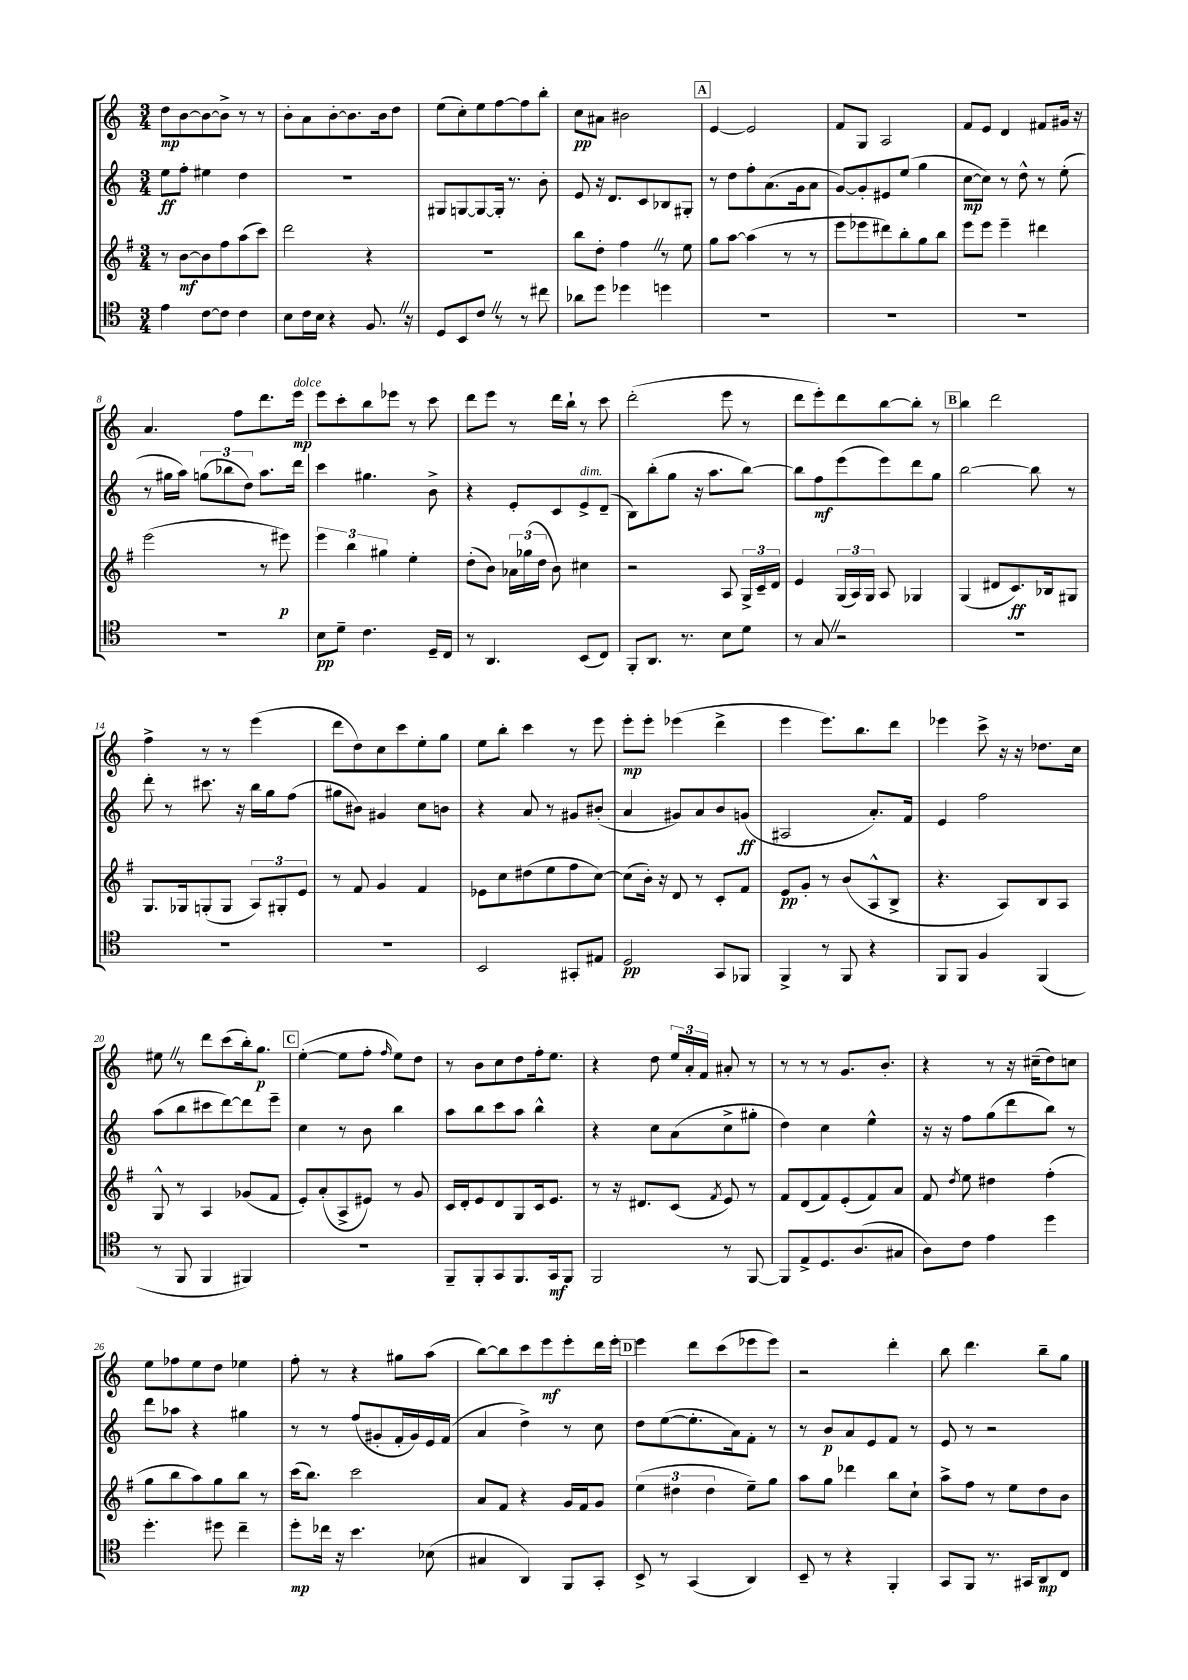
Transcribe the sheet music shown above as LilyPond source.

<<
\new StaffGroup <<
\new Staff = "s0" {
    \clef treble \key c \major \numericTimeSignature \time 3/4
    \autoBeamOff d''8[\mp b'8~ b'8~ b'8]-> r8 r8 |
    b'8[-. a'8 b'8~-. b'8. b'16 d''8] |
    e''8[( c''8-.) e''8 f''8~ f''8 b''8]-. |
    c''8[\pp ais'8] bis'2 |
    \mark \markup { \box "A" } e'4~ e'2 |
    f'8[ g8] a2 |
    f'8[ e'8] d'4 fis'8[ gis'16] r16 |
    a'4. f''8[ d'''8. e'''16]\mp^\markup { \italic "dolce" } |
    e'''8[ c'''8-. b''8 ees'''8] r8 c'''8 |
    d'''8[ e'''8] r8 d'''16[ b''16]-! r8 c'''8 |
    d'''2-.( e'''8 r8 |
    d'''8[ e'''8-.) d'''8 b''8~ b''8]-. r8 |
    \mark \markup { \box "B" } b''4 d'''2 |
    f''4-> r8 r8 e'''4( |
    d'''8[ d''8) c''8 c'''8 e''8-. g''8] |
    e''8[ b''8]-. c'''4 r8 e'''8 |
    e'''8[-.\mp e'''8]-. ees'''4( d'''4-> |
    e'''4 e'''8.[) b''8. d'''8] |
    ees'''4 c'''8-> r16 r16 des''8.[ c''16] |
    eis''8 \once \override BreathingSign.text = \markup { \musicglyph "scripts.caesura.straight" } \breathe r8 d'''8[ c'''8( b''16-.) g''8.]\p |
    \mark \markup { \box "C" } e''4~-.( e''8[ f''8]-. \grace { f''16 } e''8[) d''8] |
    r8 b'8[ c''8 d''8 f''16-. e''8.] |
    r4 d''8 \tuplet 3/2 { e''16[ a'16-. f'16] } ais'8-. r8 |
    r8 r8 r8 g'8.[ b'8.]-. |
    r4 r8 r16 cis''16[--( d''8) c''8] |
    e''8[ fes''8 e''8 d''8] ees''4 |
    f''8-. r8 r4 gis''8[ a''8]( |
    b''8[~) b''8 c'''8 e'''8\mf e'''8-. d'''16 e'''16]-. |
    \mark \markup { \box "D" } e'''4 d'''8[ c'''8( ees'''8 ees'''8]) |
    r2 d'''4-. |
    b''8 d'''4. b''8[-- g''8] \bar "|." |
}
\new Staff = "s1" {
    \clef treble \key c \major \numericTimeSignature \time 3/4
    \autoBeamOff e''8[\ff f''8]-. eis''4 d''4 |
    R2. |
    gis8[ g8~ g8~ g16]-. r8. b'8-. |
    e'8 r16 d'8.[ c'8 bes8 gis8]-. |
    \mark \markup { \box "A" } r8 d''8[ f''8-. a'8.( g'16 a'8] |
    g'8[~) g'8-. eis'8 e''8]( g''4 |
    c''8[~\mp c''8]) r8 d''8-^ r8 e''8-.( |
    r8 gis''16[ a''16]) \tuplet 3/2 { g''8[( bes''8 d''8]) } a''8.[ d'''16] |
    c'''4 gis''4. b'8-> |
    r4 e'8[-. c'8 e'8->^\markup { \italic "dim." } d'8]--( |
    b8[) b''8-.( g''8] r16 a''8.[ b''8]~) |
    b''8[ f''8\mf e'''8( e'''8) d'''8 g''8] |
    \mark \markup { \box "B" } b''2~ b''8 r8 |
    d'''8-. r8 cis'''8. r16 b''16[ g''16 f''8]( |
    gis''8[ bis'8]) gis'4 c''8[ b'8] |
    r4 a'8 r8 gis'8[ bis'8]-.( |
    a'4 gis'8[) a'8 b'8 g'8]\ff( |
    ais2 a'8.[-.) f'16] |
    e'4 f''2 |
    a''8[( b''8 cis'''8 d'''8~) d'''8 e'''8]-- |
    \mark \markup { \box "C" } c''4 r8 b'8 b''4 |
    a''8[ b''8 c'''8 a''8] b''4-^ |
    r4 c''8[ a'8( c''8-> gis''8]-. |
    d''4) c''4 e''4-^ |
    r16 r16 f''8[ g''8( d'''8 b''8]) r8 |
    d'''8[ aes''8] r4 gis''4 |
    r8 r8 f''8[( gis'8-. f'16-. gis'16) e'16 f'16]( |
    a'4 d''4->) r8 c''8 |
    \mark \markup { \box "D" } d''8[ e''8~( e''8.-. a'16) f'8]-. r8 |
    r8 b'8[\p a'8 e'8 f'8] r8 |
    e'8 r8 r2 \bar "|." |
}
\new Staff = "s2" {
    \clef treble \key g \major \numericTimeSignature \time 3/4
    \autoBeamOff r8 b'8[~\mf b'8 fis''8 a''8( c'''8]) |
    d'''2 r4 |
    R2. |
    b''8[ d''8]-. fis''4 \once \override BreathingSign.text = \markup { \musicglyph "scripts.caesura.straight" } \breathe r8 e''8 |
    \mark \markup { \box "A" } g''8[ a''8]~ a''4( r8 r8 |
    e'''8[ ees'''8 dis'''8) b''8-. g''8 b''8] |
    e'''8[ e'''8] e'''4-- dis'''4 |
    e'''2( r8 eis'''8\p) |
    \tuplet 3/2 { e'''4 b''4 gis''4 } e''4-. |
    d''8[-.( b'8]) \tuplet 3/2 { aes'16[ ges''16( d''16] } b'8) cis''4 |
    r2 a8 \tuplet 3/2 { g16[-> c'16-- d'16] } |
    e'4 \tuplet 3/2 { g16[( a16) g16] } a8 ges4 |
    \mark \markup { \box "B" } g4( dis'8[ c'8.\ff) bes16 gis8] |
    g8.[ ges16 g8-.( g8] \tuplet 3/2 { a8[) gis8-. e'8] } |
    r8 fis'8 g'4 fis'4 |
    ees'8[ c''8 dis''8( e''8 fis''8 c''8]~) |
    c''8[( b'16]-.) r16 d'8 r8 c'8[-. fis'8] |
    e'8[\pp g'8]-. r8 b'8[( a8-^ b8]-> |
    r4. a8[) b8 a8] |
    g8-^ r8 a4 ges'8[( fis'8] |
    \mark \markup { \box "C" } e'8[-.) a'8-.( a8-> eis'8]) r8 g'8 |
    c'16[ d'16-. e'8 d'8 g8 c'16 e'8.] |
    r8 r16 dis'8.[ c'8]( \acciaccatura { fis'8 } e'8) r8 |
    fis'8[ d'8( fis'8) e'8-.( fis'8) a'8] |
    fis'8 \acciaccatura { d''8 } e''8 dis''4 fis''4-.( |
    g''8[ b''8 a''8) g''8 b''8] r8 |
    c'''16[( b''8.]) c'''2 |
    a'8[ fis'8] r4 g'16[ fis'16 g'8] |
    \mark \markup { \box "D" } \tuplet 3/2 { e''4( dis''4 dis''4 } e''8[--) g''8] |
    a''8[ g''8] des'''4 b''8[ c''8]-! |
    a''8[-> fis''8] r8 e''8[ d''8 b'8] \bar "|." |
}
\new Staff = "s3" {
    \clef tenor \key c \major \numericTimeSignature \time 3/4
    \autoBeamOff e'4 c'8[~ c'8] c'4 |
    b8[ c'16 b16] r4 f8. \once \override BreathingSign.text = \markup { \musicglyph "scripts.caesura.straight" } \breathe r16 |
    d8[ b,8 c'8] \once \override BreathingSign.text = \markup { \musicglyph "scripts.caesura.straight" } \breathe r8 r8 cis''8 |
    aes'8[ d''8] des''4 d''4 |
    \mark \markup { \box "A" } R2. |
    R2. |
    R2. |
    R2. |
    b8[\pp d'8]-- c'4. d16[-- c16] |
    r8 a,4. b,8[( c8]) |
    f,8[-. a,8.] r8. b8[ d'8] |
    r8 g8 \once \override BreathingSign.text = \markup { \musicglyph "scripts.caesura.straight" } \breathe r2 |
    \mark \markup { \box "B" } R2. |
    R2. |
    R2. |
    b,2 gis,8[-. eis8] |
    d2\pp g,8[ fes,8] |
    f,4-> r8 f,8 r4 |
    f,8[ f,8] f4 f,4( |
    r8 f,8 f,4 fis,4) |
    \mark \markup { \box "C" } R2. |
    f,8[-- f,8-. g,8 f,8. g,16\mf f,8] |
    f,2 r8 f,8~ |
    f,8[ e8-> d8. a8.( gis8] |
    a8[) c'8] e'4 d''4 |
    d''4.-. dis''8 c''4-- |
    d''8[-.\mp ces''16] r16 b'4. bes8( |
    gis4 a,4) f,8[ g,8]-. |
    \mark \markup { \box "D" } b,8-> r8 g,4( a,4) |
    b,8-- r8 r4 f,4-. |
    g,8[ f,8] r8. gis,16[ a,8\mp c8] \bar "|." |
}
>>
>>
